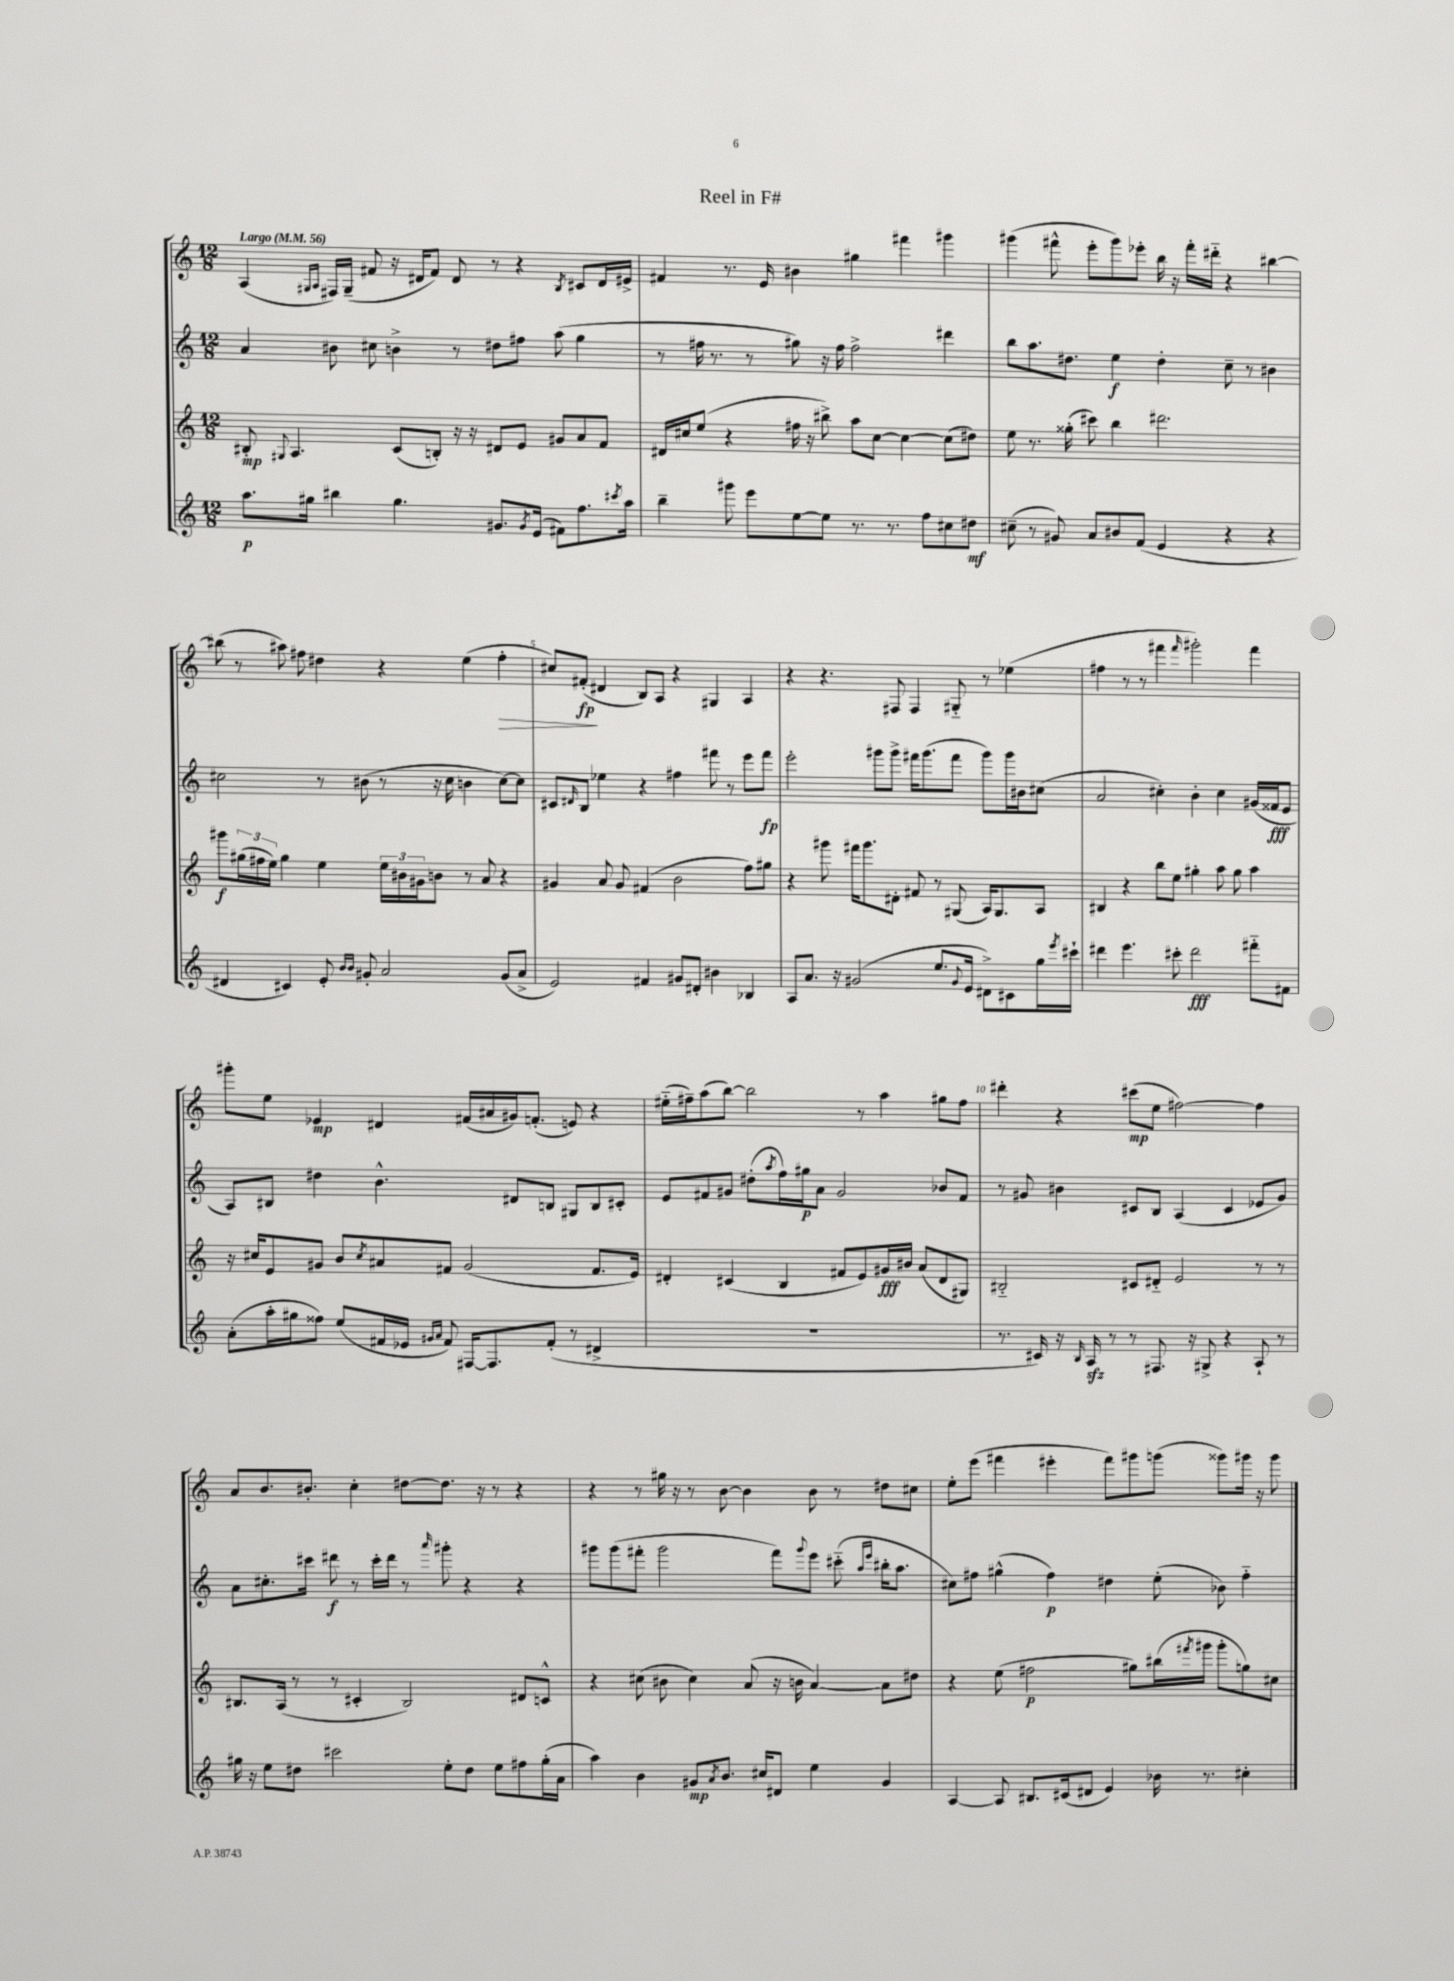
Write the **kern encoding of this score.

**kern	**kern	**kern	**kern
*staff4	*staff3	*staff2	*staff1
*clefG2	*clefG2	*clefG2	*clefG2
*k[]	*k[]	*k[]	*k[]
*M12/8	*M12/8	*M12/8	*M12/8
*MM56	*MM56	*MM56	*MM56
8.aa\L	8B#'/	4a/	(4A/
.	8qqG#/	.	.
.	4.A/	.	.
16gg#\Jk	.	.	.
.	.	.	16qqG#/LL
.	.	.	16qqA/JJ
4bb#\	.	8b#\	16F#/LL)
.	.	.	(16G#~/JJ
.	.	8cc#\	8f#/
4.gg#\	(8c/L	4b^\	16r
.	.	.	16d#/LK
.	8B'/J)	.	8f#/J)
.	16r	8r	8d#/
.	16r	.	.
8.g#/L	8d#/L	8dd#\L	8r
.	8e/J	8ff#\J	4r
8qg#/	.	.	.
(16e/Jk	.	.	.
8f#\L)	8g#/L	(8aa\	.
.	.	.	8qB/
8.ff\	8a/	4gg\	8c#/L
.	8f/J	.	16d#/L
8qccc#/	.	.	.
16aa\Jk	.	.	16e#^/JJ
=	=	=	=
4bb~\	16d#/LL	8r	4f#/
.	16cc#/J	.	.
.	(8ee/J	16ff#\	.
.	.	8.r	.
8ggg#\	4r	.	8.r
8eee\L	.	8r	.
.	.	.	16e/
[8ee\	16ff#\	8gg#\)	4b#\
.	16r	.	.
8ee\]J	8bb#^\)	16r	.
.	.	16ff#\	.
8.r	8aa\L	2ff#^\	4gg#\
.	[8cc#\J	.	.
8.r	.	.	.
.	4cc#\_	.	4fff#\
8ff\L	.	.	.
8cc#\	(8cc#\]L	4ddd#\	4ggg#\
8dd#\J	8dd#\J)	.	.
=	=	=	=
(8cc#~\	8ee\	8bb\L	(4ggg#\
8r	8.r	8.aa\	.
8g#/)	.	.	8fff#^^\
.	(16gg##'\	8.dd#\J	.
8a/L	8ccc#\)	.	8eee'\L
8b#/	4bb\	4ee\	8ggg#\)
(8f/J	.	.	8eee-'\J
4e/	2.ddd#\	4dd#'\	16bb\
.	.	.	16r
.	.	.	16fff#'\LL
.	.	.	16ddd#'~\JJ
4r	.	8cc~\	4r
.	.	8r	.
4r	.	4b#\	[4bb#\
=	=	=	=
4d#/	8ggg#\L	2cc#\	(8bb#\]
.	(24gg#\L	.	8r
.	24ff#\	.	.
.	24ee\JJ)	.	.
4c#/)	4gg#\	.	8aa#\)
.	.	.	8ff#\
8e'/	4ee\	8r	4dd#\
16qqb/LL	.	.	.
16qqb/JJ	.	.	.
8g#'/	.	(8b#\	.
2a/	24ee\LL	8r	4r
.	24b#\	.	.
.	24g#\J	.	.
.	8b\J	16r	.
.	.	16cc#\	.
.	8r	4b\	(4ee\
.	8a/	.	.
(8g#/L	4r	[8cc#\L)	4ff#'\
8a^/J	.	8cc#\]J	.
=	=	=	=
2e/)	4g#/	8c#/L	8cc#/L)
.	.	16qqd#/	.
.	.	8B/J	(8f#'/J
.	8a/	4ee-\	4d#/
.	8g#/	.	.
4f#/	(4f#/	4r	8B/L)
.	.	.	8A/J
8g#/L	2b\	4ff#\	4r
8d#'/J	.	.	.
4b#\	.	8fff#\	4G#/
.	.	8r	.
4B-/	8ff\L)	8eee\L	4A/
.	8gg#\J	8fff#\J	.
=	=	=	=
8A/L	4r	2eee'\	4r
8.a/J	.	.	.
.	8ggg#\	.	4.r
16r	.	.	.
(2g#/	16fff#\LK	.	.
.	8.ggg#\	.	.
.	.	8ggg#\L	.
.	8d#'\J	8ggg#^\J	8F#/
.	8f#/	16fff#\LK	4F#/
.	.	(8.ggg#\	.
8.ee/L	8r	.	.
.	(8G#/	8fff#\J	8G#'~/
8qqg#/	.	.	.
16e/Jk	.	.	.
8d#^\L)	16A/LK)	8ggg#\L)	8r
.	8.G#/	.	.
8c#\	.	16ggg#\L	(4ee-\
.	.	16b#\J	.
16gg\L	8A/J	(8cc#\J	.
8qeee/	.	.	.
16ccc#`\JJ	.	.	.
=	=	=	=
4ddd#\	4B#/	2a/	4ff#\
4.eee\	4r	.	8r
.	.	.	8r
.	8bb\L	4cc#'\)	4fff#\
8ccc#'\	8ee\J	.	.
.	.	.	16qqfff#/
2ddd#\	4gg#'\	4b'\	2ggg#'\)
.	8aa\	4cc#\	.
.	8gg#\	.	.
8fff#'~\L	4aa\	(16g#/LL	4fff#\
.	.	16f##/J	.
8f#\J	.	8e/J	.
=	=	=	=
(8a'\L	16r	8A/L)	8ggg#'\L
.	16cc#/LK	.	.
16aa'\L	8e/	8B#/J	8ee\J
16gg#\J	.	.	.
8ff##\J)	8g#/J	4dd#\	4e-/
(8ee/L	8b/L	.	.
.	8qcc#/	.	.
16f#/L	8a#/	4.b^^\	4d#/
16e-/JJ	.	.	.
16qqg#/LL	.	.	.
16qqa/JJ	.	.	.
8f#/)	8f#/J	.	.
[16F#/LK	(2g#/	.	(16f#/LL
8.F#/]	.	.	16a#/
.	.	8d#/L	16g#/J)
.	.	.	(8.f'/J
(8f#'/J	.	8B/J	.
8r	.	8G#/L	8e/)
4d#^/	8.f#/L	8B/	4r
.	.	8c#'/J	.
.	16e/Jk)	.	.
=	=	=	=
1.r	4d#'/	8e/L	(16ee#'~\LL
.	.	.	16ff#~\J)
.	.	8f#/	(8aa\
.	(4c#/	8g#/J	[8bb\J)
.	.	(8dd#'\L	2bb\]
.	.	8qaa/	.
.	4B/	16ff\L)	.
.	.	16gg#\J	.
.	.	8a\J	.
.	8f#/L	2g#/	.
.	8e/)	.	8r
.	16g#/L	.	4aa\
.	16b#/JJ	.	.
.	(8a/L	.	.
.	8d#/	8b-/L	8gg#\L
.	8G#/J)	8f#/J	8ff#\J
=	=	=	=
8.r	2B#'~/	8r	4ddd#'\
.	.	8g#/	.
16c#/)	.	.	.
16r	.	4b#\	4r
16qqB/	.	.	.
16A/	.	.	.
8r	.	.	.
8r	8c#/L	8c#/L	(8ccc#\L
8.F#/	8d#'~/J	8B/J	8ee\J
.	2e/	(4A/	[2ff#\)
16r	.	.	.
8G#^/	.	.	.
4r	.	4c#/	.
8A`/	8r	8e-/L	4ff#\]
8r	8r	8g#/J)	.
=	=	=	=
16gg#\	8.B#/L	8a\L	8a/L
16r	.	.	.
8ee\L	.	8.cc#'\	8.b/
.	(16A/Jk	.	.
8dd#\J	8r	.	.
.	.	16ccc#\Jk	8.b#'/J
2ccc#\	8r	8ddd#\	.
.	4c#'/	8r	4cc'\
.	.	16ccc#'\LL	.
.	.	16ddd#\JJ	.
.	2B#/)	8r	[8dd#\L
.	.	16qqaaa/	.
8ee'\L	.	8ggg#'\	8.dd#\]J
8dd#\J	.	4r	.
.	.	.	16r
8ee\L	.	.	8r
8ff#\	8d#/L	4r	4r
(16gg#'\L	8c^^/J	.	.
16a\JJ	.	.	.
=	=	=	=
4aa\)	4r	8ggg#\L	4r
.	.	(8ggg#\	.
4b\	(8cc#\	8fff#'\J	8r
.	8b#\	2ggg#\	16gg#\
.	.	.	16r
8g#/L	4cc#\)	.	8r
8qa/	.	.	.
8.b/J	.	.	[8b\
.	(8a/	.	4b\]
16cc#/LK	.	.	.
8d#/J	16r	8fff#\L)	.
.	16b\	.	.
.	.	8qqggg#/	.
4ee\	[4a/)	8eee\J	8b\
.	.	(8ccc#'~\	8r
.	.	16qqaa/LL	.
.	.	16qqeee/JJ	.
4g#/	8a\]L	16bb#'\LK	8dd#\L
.	.	8.aa\J	.
.	8dd#\J	.	8cc#\J
=	=	=	=
[4A/	4r	8cc#\L)	8ee'\L
.	.	8ff#\J	(8eee\J
8A/]	(8ee\	(4gg#^^\	4fff#\
8.B#/L	2ff#\	.	.
.	.	4ff#\)	4eee#'\
(16c#/k	.	.	.
8d#/J	.	.	.
4e/)	.	4dd#\	8fff#\L)
.	8gg#\L)	.	8ggg#\
16b-\	(16bb#\L	(8ee'\	(8ggg\J
.	8qfff#/	.	.
8.r	16ggg#\JJ	.	.
.	8ggg#'\L	8b-\)	8ggg##\L)
4cc#'\	8gg\)	4ff#'~\	16ggg#\Jk
.	.	.	16r
.	8cc#\J	.	8ggg#\
==	==	==	==
*-	*-	*-	*-
